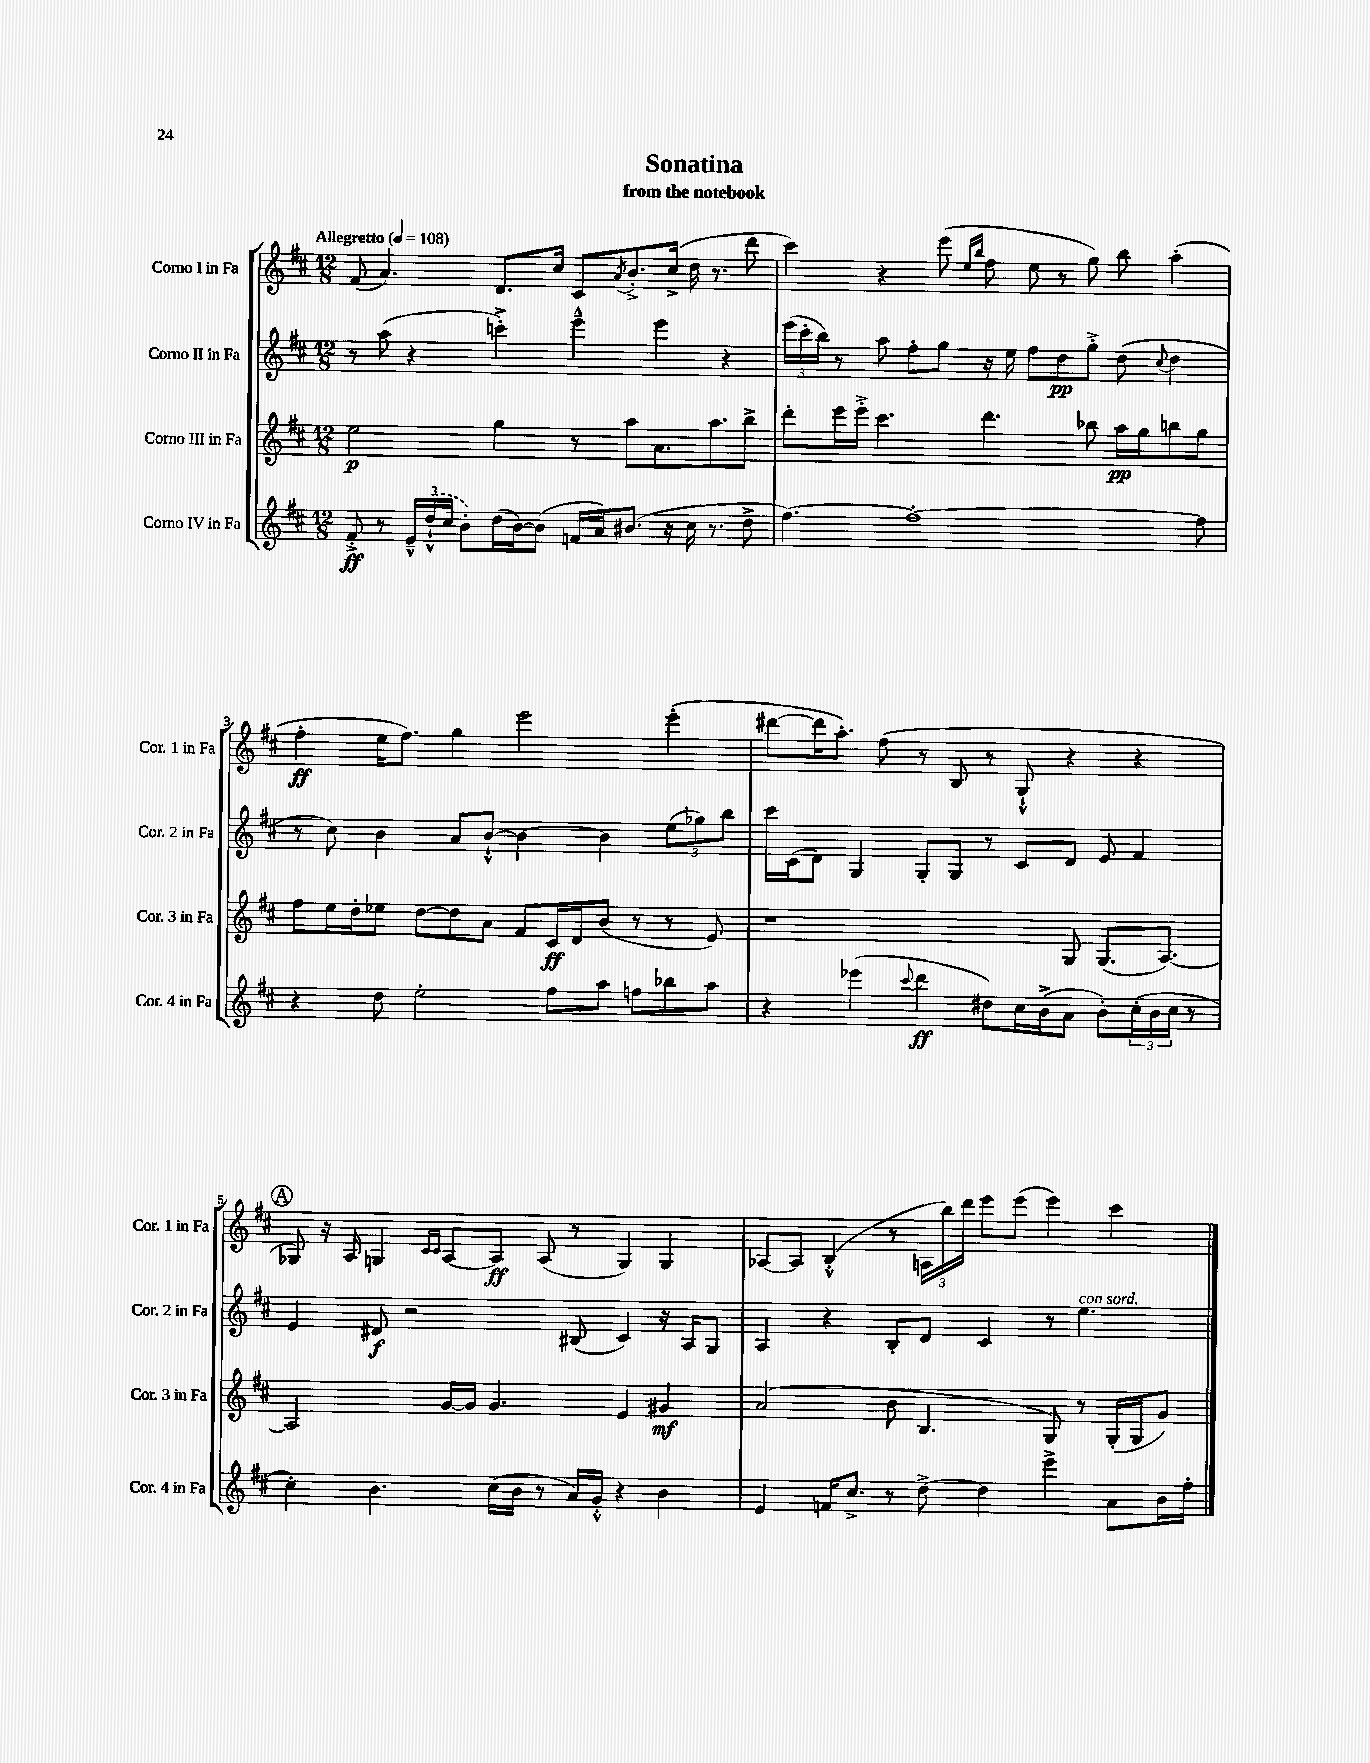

**kern	**dynam	**kern	**dynam	**kern	**dynam	**kern	**dynam
*part4	*part4	*part3	*part3	*part2	*part2	*part1	*part1
*staff4	*staff4	*staff3	*staff3	*staff2	*staff2	*staff1	*staff1
*I"Corno IV in Fa	*	*I"Corno III in Fa	*	*I"Corno II in Fa	*	*I"Corno I in Fa	*
*I'Cor. 4 in Fa	*	*I'Cor. 3 in Fa	*	*I'Cor. 2 in Fa	*	*I'Cor. 1 in Fa	*
*clefG2	*	*clefG2	*	*clefG2	*	*clefG2	*
*k[f#c#]	*	*k[f#c#]	*	*k[f#c#]	*	*k[f#c#]	*
*M12/8	*	*M12/8	*	*M12/8	*	*M12/8	*
*MM108	*	*MM108	*	*MM108	*	*MM108	*
=1	=1	=1	=1	=1	=1	=1	=1
!	!	!	!	!	!	!LO:TX:a:B:t=Allegretto	!
8f#'^/	ff	2ee\	p	8r	.	(8f#/	.
8r	.	.	.	(8aa\	.	4.a/)	.
24e~^^/LL	.	.	.	4r	.	.	.
(24dd`^^/	.	.	.	.	.	.	.
24cc#/JJ	.	.	.	.	.	.	.
8b'\L)	.	.	.	.	.	.	.
(16dd\L	.	4gg\	.	4cccn'^\)	.	8.d/L	.
[16b\J)	.	.	.	.	.	.	.
(8b\J]	.	.	.	.	.	.	.
.	.	.	.	.	.	16cc#/Jk	.
16fn/LL	.	8r	.	4eee~^^\	.	8c#/L	.
16a/J)	.	.	.	.	.	.	.
.	.	.	.	.	.	8qa/	.
(8.b#X/J	.	8aa\L	.	.	.	8.b'^/	.
.	.	8.a\	.	4eee\	.	.	.
16r	.	.	.	.	.	(16cc#^/Jk	.
16cc#\	.	.	.	.	.	16dd\	.
8.r	.	8.aa\	.	.	.	8.r	.
.	.	.	.	4r	.	.	.
8dd^\	.	8bb^\J	.	.	.	8ddd\	.
=2	=2	=2	=2	=2	=2	=2	=2
[4.ff#\)	.	8ddd'\L	.	(24eee\LL	.	4ccc#\)	.
.	.	.	.	24ccc#'\	.	.	.
.	.	.	.	24bb\JJ)	.	.	.
.	.	16eee\L	.	8r	.	.	.
.	.	16eee'^\JJ	.	.	.	.	.
.	.	4.ccc#\	.	8aa\	.	4r	.
1ff#'_	.	.	.	8ff#'\L	.	.	.
.	.	.	.	8gg\J	.	(8eee\	.
.	.	.	.	.	.	16qqee/LL	.
.	.	.	.	.	.	16qqbb/JJ	.
.	.	4.ddd\	.	16r	.	8ff#\	.
.	.	.	.	16ee\	.	.	.
.	.	.	.	8ff#\L	.	8ee\	.
.	.	.	.	8dd\	pp	8r	.
.	.	8bb-X\	.	8gg'^\J	.	8gg\)	.
.	.	16aa\LL	pp	(8dd\	.	8bb\	.
.	.	16gg\J	.	.	.	.	.
.	.	.	.	8qqcc#/	.	.	.
.	.	8bbn\	.	4dd\	.	(4aa'\	.
8ff#\]	.	8gg\J	.	.	.	.	.
!!LO:LB:g=z
=3	=3	=3	=3	=3	=3	=3	=3
4r	.	8ff#\L	.	8r	.	4ff#'\	ff
.	.	16ee\L	.	8cc#\)	.	.	.
.	.	16dd'\J	.	.	.	.	.
8dd\	.	8ee-X\J	.	4b\	.	16ee\KL	.
.	.	.	.	.	.	8.ff#\J)	.
2ee'\	.	[8dd\L	.	.	.	.	.
.	.	8dd\]	.	8a/L	.	4gg\	.
.	.	8a\J	.	[8b`^^/J	.	.	.
.	.	8f#/L	.	4b\_	.	2eee\	.
8ff#\L	.	16c#/L	ff	.	.	.	.
.	.	16d/J	.	.	.	.	.
8aa\J	.	(8b/J	.	4b\]	.	.	.
8ffn\L	.	8r	.	.	.	.	.
8bb-X\	.	8r	.	(12ee\L	.	(4eee'\	.
.	.	.	.	12gg-X\)	.	.	.
8aa\J	.	8e/)	.	.	.	.	.
.	.	.	.	12bb\J	.	.	.
=4	=4	=4	=4	=4	=4	=4	=4
4r	.	1r	.	16ccc#\LL	.	[8ddd#X\L	.
.	.	.	.	(16c#\J	.	.	.
.	.	.	.	8d\J)	.	16ddd#\K]	.
.	.	.	.	.	.	8.aa'\J)	.
(4eee-X\	.	.	.	4G/	.	.	.
.	.	.	.	.	.	(8ff#\	.
8qqccc#/	.	.	.	.	.	.	.
4ddd\	ff	.	.	8G'/L	.	8r	.
.	.	.	.	8G/J	.	8B/	.
8dd#X\L)	.	.	.	8r	.	8r	.
16cc#\L	.	.	.	8c#/L	.	8G`^^/	.
(16b^\J	.	.	.	.	.	.	.
8a\J	.	8G/	.	8d/J	.	4r	.
8b'\L)	.	(8.G/L	.	8e/	.	.	.
(24cc#'\L	.	.	.	4f#/	.	4r	.
24b\	.	.	.	.	.	.	.
.	.	[8.A/J)	.	.	.	.	.
24cc#\JJ	.	.	.	.	.	.	.
8r	.	.	.	.	.	.	.
!!LO:LB:g=z
!!LO:REH:place=s1:t=A
=5	=5	=5	=5	=5	=5	=5	=5
4cc#'\)	.	2A/]	.	4e/	.	8G-X/)	.
.	.	.	.	.	.	16r	.
.	.	.	.	.	.	16A/	.
4.b\	.	.	.	8d#X/	f	4Gn/	.
.	.	.	.	2r	.	.	.
.	.	.	.	.	.	16qqc#/LL	.
.	.	.	.	.	.	16qqc#/JJ	.
.	.	[16g/LL	.	.	.	[8A/L	.
.	.	16g/JJ]	.	.	.	.	.
(16cc#\LL	.	4.g/	.	.	.	8A/J]	ff
16b\JJ	.	.	.	.	.	.	.
8r	.	.	.	.	.	(8A/	.
16a/LL)	.	.	.	(8B#X/	.	8r	.
16g'^^/JJ	.	.	.	.	.	.	.
4r	.	4e/	.	4c#/)	.	4G/)	.
4b\	.	4g#X/	mf	16r	.	4G/	.
.	.	.	.	16A/KL	.	.	.
.	.	.	.	8G/J	.	.	.
=6	=6	=6	=6	=6	=6	=6	=6
4e/	.	(2a/	.	4A/	.	[8A-X/L	.
.	.	.	.	.	.	8A-/J]	.
16fn/KL	.	.	.	4r	.	(4B'^^/	.
8.cc#^/J	.	.	.	.	.	.	.
8r	.	8b\	.	8B'/L	.	8r	.
[8dd^\	.	4.B/	.	8d/J	.	24An\LL	.
.	.	.	.	.	.	24bb\)	.
.	.	.	.	.	.	24ddd\JJ	.
4dd\]	.	.	.	4c#/	.	8eee\L	.
.	.	.	.	.	.	(8eee\J	.
4eee^\	.	8G/)	.	8r	.	4eee\)	.
!	!	!	!	!LO:TX:a:i:t=con sord.	!	!	!
.	.	8r	.	4.ee\	.	.	.
8a\L	.	(16G'/LL	.	.	.	4ccc#\	.
.	.	16G/J	.	.	.	.	.
16b\L	.	8g/J)	.	.	.	.	.
16ff#'\JJ	.	.	.	.	.	.	.
==	==	==	==	==	==	==	==
*-	*-	*-	*-	*-	*-	*-	*-
